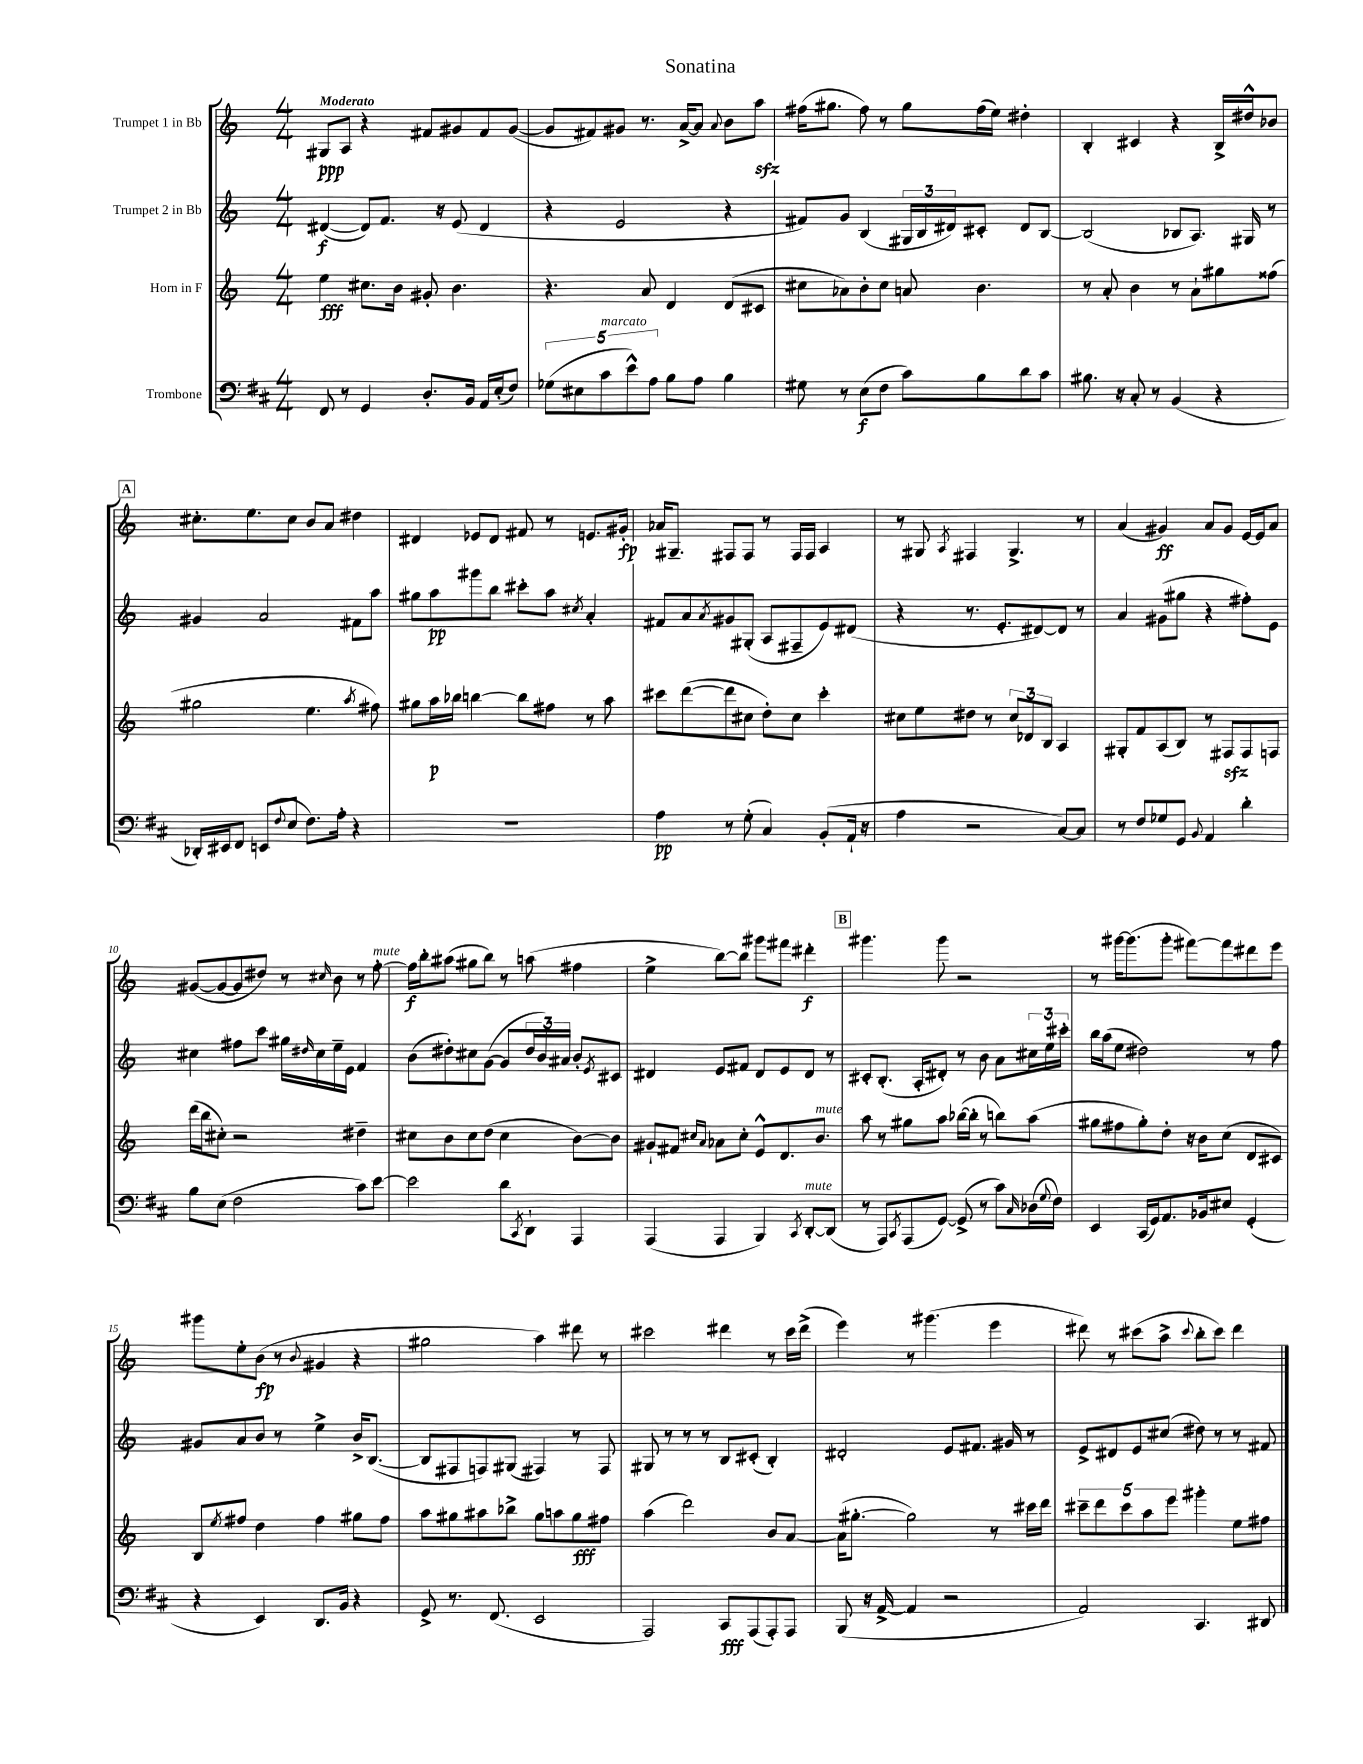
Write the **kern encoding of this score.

**kern	**kern	**kern	**kern
*staff4	*staff3	*staff2	*staff1
*clefF4	*clefG2	*clefG2	*clefG2
*k[f#c#]	*k[]	*k[]	*k[]
*M4/4	*M4/4	*M4/4	*M4/4
8FF#/	4ee\	([4d#/	8G#/L
8r	.	.	8A/J
4GG/	8.cc#\L	8d#/]L)	4r
.	.	8.f/J	.
.	16b\Jk	.	.
8.D'/L	8g#'/	.	8f#/L
.	.	16r	.
.	4.b\	(8e/	8g#/
16BB/Jk	.	.	.
16AA/LL	.	4d#/	8f#/
(16E'/J	.	.	.
8F#/J)	.	.	([8g#/J
=	=	=	=
(10G-\L	4.r	4r	8g#/]L
10E#\	.	.	.
.	.	.	8f#/)
10c#\	.	.	.
.	.	2e/	8g#/J
10e^^\)	.	.	.
.	8a/	.	8.r
10A\J	.	.	.
8B\L	4d/	.	.
.	.	.	[16a^/LK
8A\J	.	.	8a/]J
.	.	.	8qqa/
4B\	(8d/L	4r	8b\L
.	8c#/J	.	8aa\J
=	=	=	=
8G#\	8cc#\L	8f#/L)	(16ff#\LK
.	.	.	8.gg#\J
8r	8a-\)	8g/J	.
(8E\L	8b'\	(4B/	8ff#\)
8F#\J	8cc#\J	.	8r
8c#\L)	8a/	24G#/LL	8gg#\L
.	.	24B/	.
.	.	24d#/J)	.
8B\	4.b\	8c#'/J	(16ff#\L
.	.	.	16ee\JJ)
8d\	.	8d#/L	4dd#'\
8c#\J	.	[8B/J	.
=	=	=	=
8.B#\	8r	(2B/]	4B'/
.	8a'/	.	.
16r	.	.	.
8C#'/	4b\	.	4c#/
8r	.	.	.
(4BB/	8r	8B-/L	4r
.	8a`\L	8.A/J)	.
4r	8gg#\	.	16B^/LL
.	.	16G#/	16dd#^^/J
.	(8ff##\J	8r	8b-/J
=	=	=	=
16DD-'/LL)	2gg#\	4g#/	8.cc#'\L
16EE#/J	.	.	.
8FF#/J	.	.	.
.	.	.	8.ee\
(8EE/L	.	2a/	.
8qqF#/	.	.	.
8E/J	.	.	8cc#\J
8.F#\L)	4.ee\	.	8b/L
.	.	.	8a/J
16A'\Jk	.	.	.
4r	.	8f#\L	4dd#\
.	8qaa/	.	.
.	8ff#\)	8aa\J	.
=	=	=	=
1r	8gg#\L	8gg#\L	4d#/
.	16aa\L	8aa\	.
.	16bb-\JJ	.	.
.	[4bb\	8ggg#\	8e-/L
.	.	8bb\J	8d#/J
.	8bb\]L	8ccc#'\L	8f#/
.	8ff#\J	8aa\J	8r
.	.	8qcc#/	.
.	8r	4a'/	8.e/L
.	8aa\	.	.
.	.	.	16g#'/Jk
=	=	=	=
4A\	8ccc#\L	8f#/L	16a-/LK
.	.	.	8.G#~/J
.	([8ddd\	8a/	.
.	.	8qa/	.
8r	8ddd\]	8g#/	8F#/L
(8G'\	8cc#\J	(8G#'/J	8F#/J
4C#/)	8dd'\L)	8A/L	8r
.	8cc#\J	8F#~/	16F#/LL
.	.	.	16F#/JJ
(8BB'/L	4ccc#'\	8e/)	4A/
16AA`/Jk	.	(8d#/J	.
16r	.	.	.
=	=	=	=
4A\	8cc#\L	4r	8r
.	8ee\	.	8G#/
.	.	.	8qA/
2r	8dd#\J	8.r	4F#/
.	8r	.	.
.	.	8.e'/L	.
.	12cc#/L	.	4.G#^/
.	12d-/	.	.
.	.	[8d#/)	.
.	12B/J	.	.
[8C#/L)	4A/	8d#/]J	.
8C#/]J	.	8r	8r
=	=	=	=
8r	8G#'/L	4a/	(4a/
8F#/L	8f/	.	.
8G-/	(8A/	(8g#\L	4g#/)
8GG/J	8B/J)	8gg#\J	.
8qqBB/	.	.	.
4AA/	8r	4r	8a/L
.	8F#/L	.	8g#/J
4d'\	8F#/	8ff#'\L)	[16e/LL
.	.	.	16e/]J
.	8F/J	8e\J	8a/J
=	=	=	=
8B\L	(16ddd\LL	4cc#\	([8g#/L
.	16bb\J	.	.
(8E\J	8cc#'\J)	.	8g#/_
2F#\	2r	8ff#\L	8g#/]
.	.	8ccc\J	8dd#/J)
.	.	16gg#\LL	8r
.	.	16qqdd#/	.
.	.	16cc#\	.
.	.	.	16qqcc#/
.	.	16ee~\	8b\
.	.	16e\JJ	.
8c#\L)	4dd#~\	4f/	8r
[8e\J	.	.	[8ff'\
=	=	=	=
2e\]	8cc#\L	(8b\L	16ff\]LL
.	.	.	16bb'\J
.	8b\	8dd#'\)	(8aa#\J
.	8cc#\	8cc#\	8gg#\L
.	(8dd\J	([8g\J	8bb\J)
8d\L	4cc#\	8g/]L	8r
8qCC#/	.	.	.
8DD`\J	.	24dd#/L	(8aa\
.	.	24b/)	.
.	.	24a#/JJ	.
4AAA/	[8b\L)	8b'/L	4ff#\
.	.	8qe/	.
.	8b\]J	8c#/J	.
=	=	=	=
(4AAA/	8g#`/L	4d#/	4ee^\
.	8f#/J	.	.
.	16qqcc#/LL	.	.
.	16qqa/JJ	.	.
4AAA/	8a-\L	8e/L	[8bb\L)
.	8cc#'\J	8f#/J	8bb\]J
4BBB/)	8e^^/L	8d#/L	8ggg#\L
.	8.d/	8e/	8fff#\J
8qCC#/	.	.	.
[8DD'/L	.	8d#/J	4ddd#'\
.	8.b/J	.	.
(8DD/]J	.	8r	.
=	=	=	=
8r	8aa\	8c#'/L	4.ggg#\
8AAA/L)	8r	(8.B'/J	.
8qCC#/	.	.	.
(8AAA/	8gg#\L	.	.
.	.	16A'/LK	.
[8GG/J)	8aa\J	8d#'/J)	8ggg#\
(8GG^/]	([16bb-\LL	8r	2r
.	16bb-'\]JJ	.	.
8r	8r	8b\	.
8c#\L)	8bb\L)	8a\L	.
16qqC#/	.	.	.
(16D-\L	(8aa\J	24cc#\L	.
.	.	24ee\	.
8qqG/	.	.	.
16F#\JJ)	.	.	.
.	.	24ccc#'\JJ	.
=	=	=	=
4EE/	8gg#\L	16bb\LL	8r
.	.	(16aa\J	.
.	8ff#\	8ee\J	[16ggg#\LK
.	.	.	(8.ggg#\]
(16CC#/LL	8gg#'\)	2dd#\)	.
16GG/J)	.	.	.
8.AA/	8dd'\J	.	8ggg#'\J
.	16r	.	[8fff#\L)
16BB-/k	16b\LK	.	.
8E#/J	(8cc\J	.	8fff#\]
(4GG'/	8d/L	8r	8ddd#\
.	8c#/J)	8ff\	8eee\J
=	=	=	=
4r	8B/L	8g#/L	8ggg#\L
.	8qee/	.	.
.	8ff#/J	8a/	8ee'\
4EE/)	4dd\	8b/J	(8b\J
.	.	8r	8r
.	.	.	8qqb/
8.DD/L	4ff#\	4ee^\	4g#/
16BB/Jk	.	.	.
4r	8gg#\L	16b^/LK	4r
.	.	([8.B/J	.
.	8ff#\J	.	.
=	=	=	=
8GG^/	8aa\L	8B/]L	2gg#\
8.r	8gg#\	8F#/	.
.	8aa#\	8F/)	.
(8.FF#/	.	.	.
.	8bb-^\J	(8G#/J	.
2EE/	8gg#\L	4F#/)	4aa\)
.	8aa\	.	.
.	8gg#\	8r	8ddd#\
.	8ff#\J	8F#/	8r
=	=	=	=
2AAA/)	(4aa\	8G#/	2ccc#\
.	.	8r	.
.	2ddd\)	8r	.
.	.	8r	.
8CC#/L	.	8B/L	4ddd#\
(8AAA/	.	(8c#'/J	.
8AAA'/)	8b/L	4B'/)	8r
8AAA/J	[8a/J	.	16ccc#\LL
.	.	.	(16ddd#^\JJ
=	=	=	=
(8BBB/	(16a\]LK	2d#'/	4eee\)
.	[8.gg#'\J	.	.
16r	.	.	.
[16AA^/	.	.	.
4AA/]	2gg#\])	.	8r
.	.	.	(4.ggg#\
2r	.	8e/L	.
.	.	8.f#/J	.
.	8r	.	4eee\
.	.	16g#/	.
.	16ccc#\LL	8r	.
.	16ddd\JJ	.	.
=	=	=	=
2AA/)	10ccc#~\L	8e^/L	8ddd#\)
.	10ddd\	.	.
.	.	8d#/	8r
.	10ccc#\	.	.
.	.	8e/	(8ccc#\L
.	10aa\	.	.
.	.	(8cc#/J	8aa^\J
.	10eee\J	.	.
.	.	.	8qqccc#/
4.CC#/	4ggg#'\	8dd#\)	8bb'\L
.	.	8r	8ccc#\J)
.	8ee\L	8r	4ddd#\
8DD#/	8ff#\J	8f#/	.
==	==	==	==
*-	*-	*-	*-
